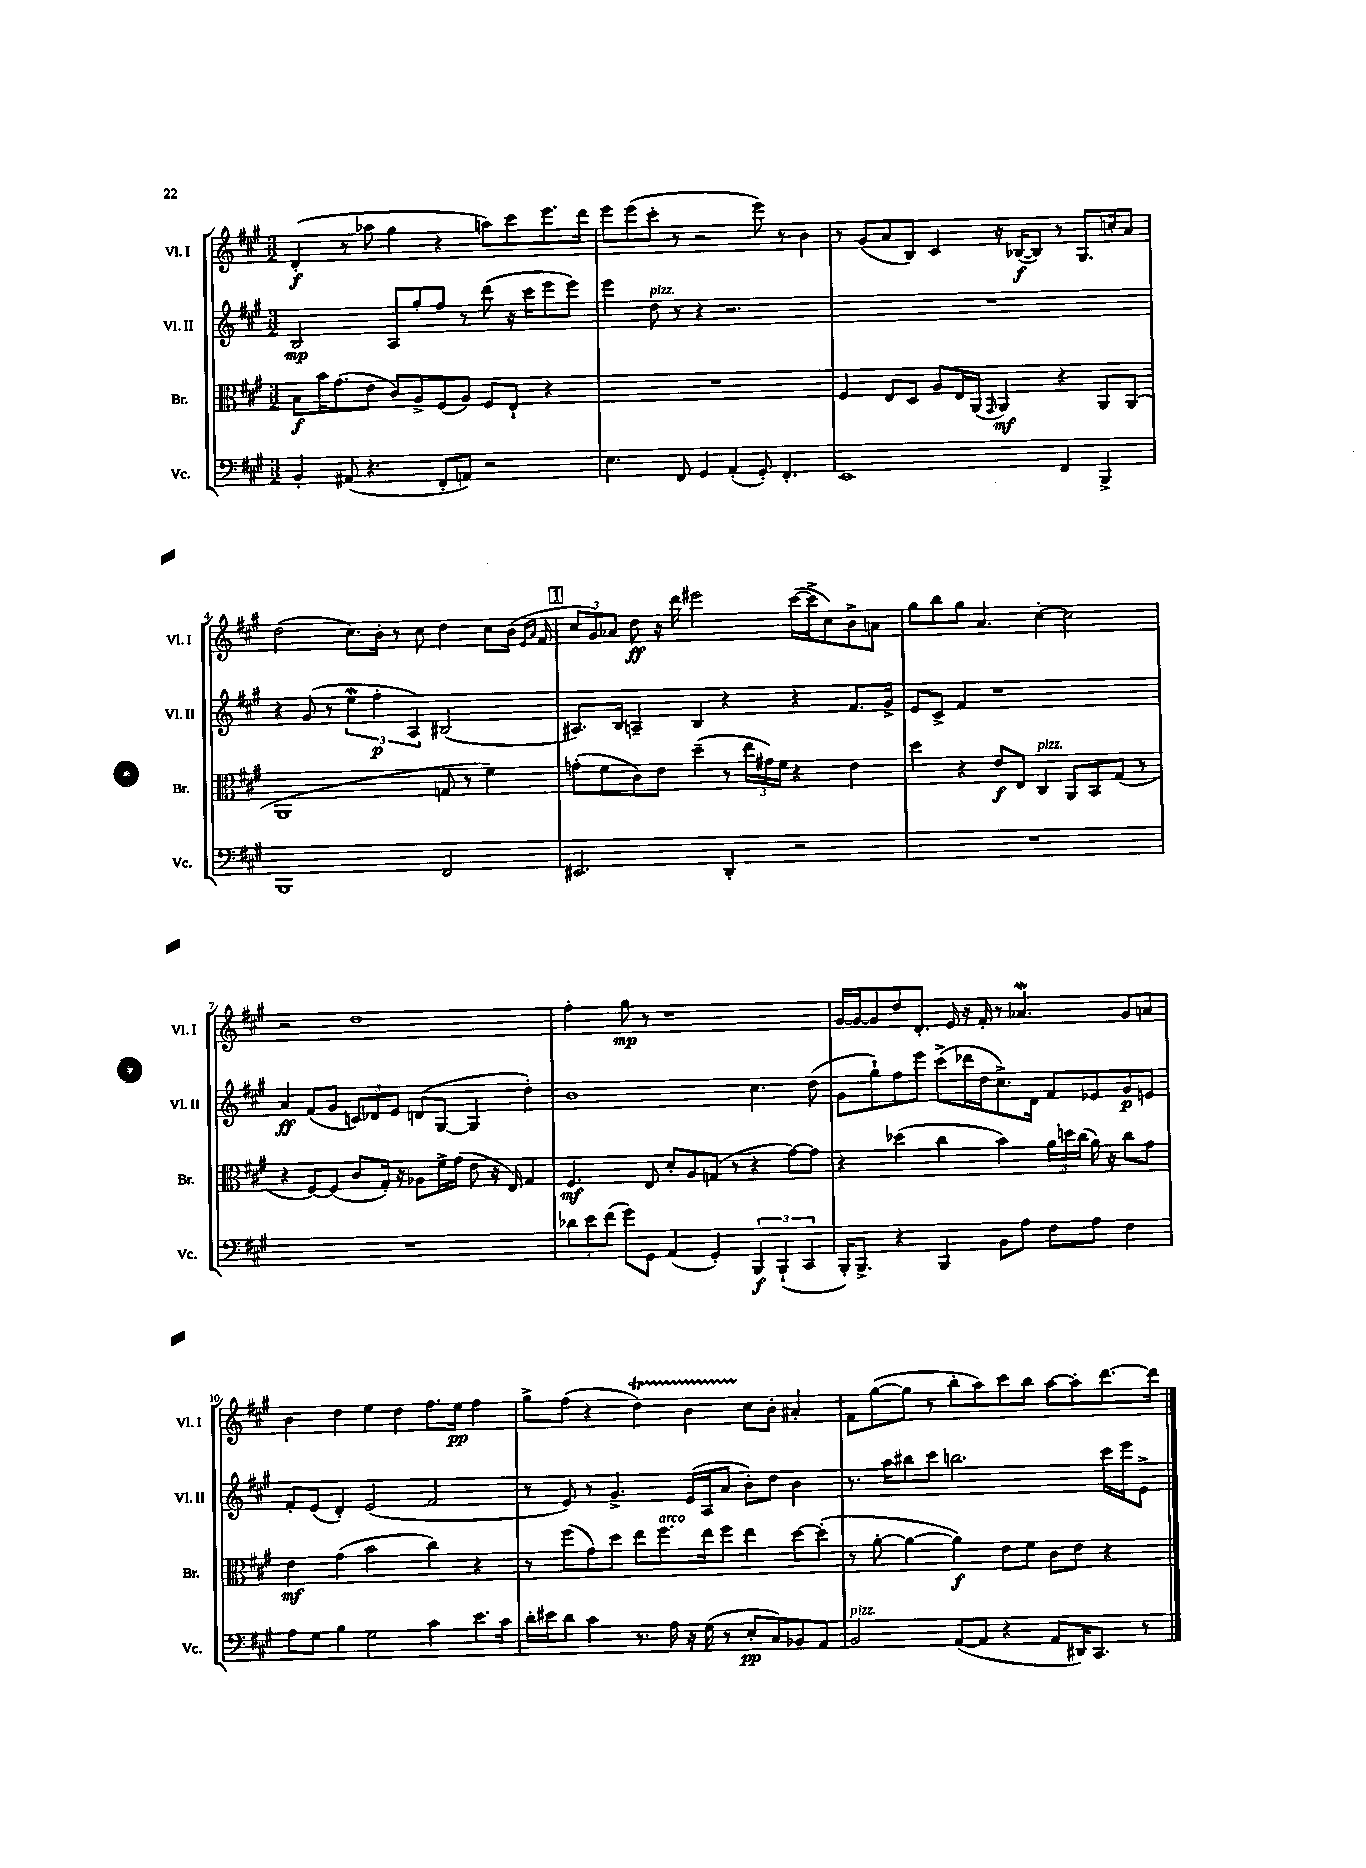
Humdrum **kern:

**kern	**kern	**kern	**kern
*staff4	*staff3	*staff2	*staff1
*clefF4	*clefC3	*clefG2	*clefG2
*k[f#c#g#]	*k[f#c#g#]	*k[f#c#g#]	*k[f#c#g#]
*M3/2	*M3/2	*M3/2	*M3/2
4BB'	8B	2B	(4d'
.	16b	.	.
.	(8.g#	.	.
(8AA#	.	.	8r
4.r	8e	.	8aa-
.	8c#)	8A	4gg#
.	8A^	8gg#'	.
8FF#'	(8F#	8ff#	4r
8AA)	8A)	8r	.
2r	8F#	(8ddd	8aa)
.	8E`	16r	8ccc#
.	.	16ccc#	.
.	4r	8eee	8.eee
.	.	8eee)	.
.	.	.	16ddd
=	=	=	=
4.E	1.r	4eee	8eee
.	.	.	(8eee
.	.	8dd	8ccc#'
8FF#	.	8r	8r
4GG#	.	4r	2r
(4AA'	.	2.r	.
8GG#')	.	.	8eee)
4.FF#'	.	.	8r
.	.	.	4b
=	=	=	=
1EE	4F#	1.r	8r
.	.	.	(8g#
.	8E	.	8a
.	8D	.	8B)
.	8A	.	4c#
.	16E	.	.
.	(16AA	.	.
.	16qqGG#	.	.
.	4AA)	.	16r
.	.	.	([16B-
.	.	.	8B-])
4FF#	4r	.	8r
.	.	.	8.G#
4BBB^	8AA	.	.
.	.	.	16cc'
.	(8AA	.	8a
=	=	=	=
1BBB	1AA	4r	(2dd
.	.	(8g#	.
.	.	8r	.
.	.	6ee	8.cc#)
.	.	6ff#'	.
.	.	.	16b'
.	.	.	8r
.	.	6A)	.
.	.	.	8cc#
2FF#	8G	(2B#	4dd
.	8r	.	.
.	4f#)	.	8cc#
.	.	.	(16b
.	.	.	16qqe
.	.	.	16qqa
.	.	.	16f#
=	=	=	=
2.EE#	(8g'	8.A#)	12cc#
.	.	.	12g#)
.	8f#	.	.
.	.	.	12a-
.	.	16B	.
.	8c#)	4A~	8dd
.	8e	.	16r
.	.	.	16ddd
.	(4dd~	4B	2eee#
4DD'	8r	4r	.
.	24ee	.	.
.	24g#)	.	.
.	24f#	.	.
2r	4r	4r	([16ccc#
.	.	.	16ccc#^]
.	.	.	8cc#)
.	4e	8.f#	8b^
.	.	.	8a
.	.	16g#^	.
=	=	=	=
1.r	4dd	8e	8gg#
.	.	8c#^	8bb
.	4r	4f#	8gg#
.	.	.	4.a
.	8e	1r	.
.	8E	.	.
.	4C#	.	[4cc#'
.	8AA	.	2cc#]
.	8BB	.	.
.	(8G#	.	.
.	8r	.	.
=	=	=	=
1.r	4r	4a	2r
.	[8F#)	(8f#	.
.	(8F#]	8g#	.
.	8c#	12c)	1dd
.	.	12d-	.
.	16G#')	.	.
.	.	12e	.
.	16r	.	.
.	8A-	(8d	.
.	16f#^	[8G#	.
.	(16g#	.	.
.	8e	4G#]	.
.	16r	.	.
.	16E)	.	.
.	4G#	4dd')	.
=	=	=	=
12d-	4.F#	1b	4ff#'
12e	.	.	.
(12f#	.	.	.
8g#)	.	.	8gg#
8GG#	8E	.	8r
(4AA	8d'	.	1r
.	8A	.	.
4GG#')	(8G	.	.
.	8r	.	.
6BBB	4r	4.cc#	.
(6BBB`	.	.	.
.	[8g#)	.	.
6CC#	.	.	.
.	8g#]	(8dd	.
=	=	=	=
16BBB')	4r	8g#	[16g#
8.BBB^	.	.	16g#_
.	.	8gg#`)	8g#]
4r	(4dd-	8ff#	8dd
.	.	8eee	8.d'
4BBB	4cc#	(8ccc#^	.
.	.	.	16e
.	.	16ddd-	16r
.	.	16dd	16f#'
8BB	4b)	8.cc#^)	8r
8A	.	.	4.a-
.	.	16d	.
8F#	24a	8f#	.
.	24dd	.	.
.	(24cc#	.	.
8A	16a)	8e-	.
.	16r	.	.
4F#	8cc#	8g#	8g#
.	8g#	8e	8a
=	=	=	=
8A	4e	8f#'	4b
8G#	.	(8e	.
4B	(4g#	4d')	4dd
2G#	2b	(2e	4ee
.	.	.	4dd
4c#	4cc#)	2f#	8.ff#
.	.	.	16ee
8.e	4r	.	4ff#
16c#	.	.	.
=	=	=	=
16d'	8r	8r	8gg#^
16e#	.	.	.
8d	(8ff#	8e)	(8ff#
4c#	8g#)	8r	4r
.	8dd	4.g#^	.
8.r	8ee	.	4dd)
.	8.ff#	.	.
16A	.	.	.
16r	.	(16e	4b
(16G#	16ee	16A	.
8r	8ff#	8a	.
8E'	4ee	8b')	8cc#
8C#)	.	8dd	8b'
8BB-	[8dd	4b	4a#'
8AA	(8dd']	.	.
=	=	=	=
2BB	8r	8.r	8f#
.	[8a'	.	([8gg#
.	.	16aa	.
.	4a_	8bb#	8gg#]
.	.	8ccc#	8r
([8AA	4a])	2.bb	8bb'
8AA]	.	.	8aa)
4r	8e	.	8ccc#
.	8f#	.	8bb
8AA	8c#	.	[8aa
16DD#)	8e	.	8aa']
8.CC#	.	.	.
.	4r	16ccc#	[8.ddd
.	.	16eee	.
8r	.	8e^	.
.	.	.	16ddd]
==	==	==	==
*-	*-	*-	*-
